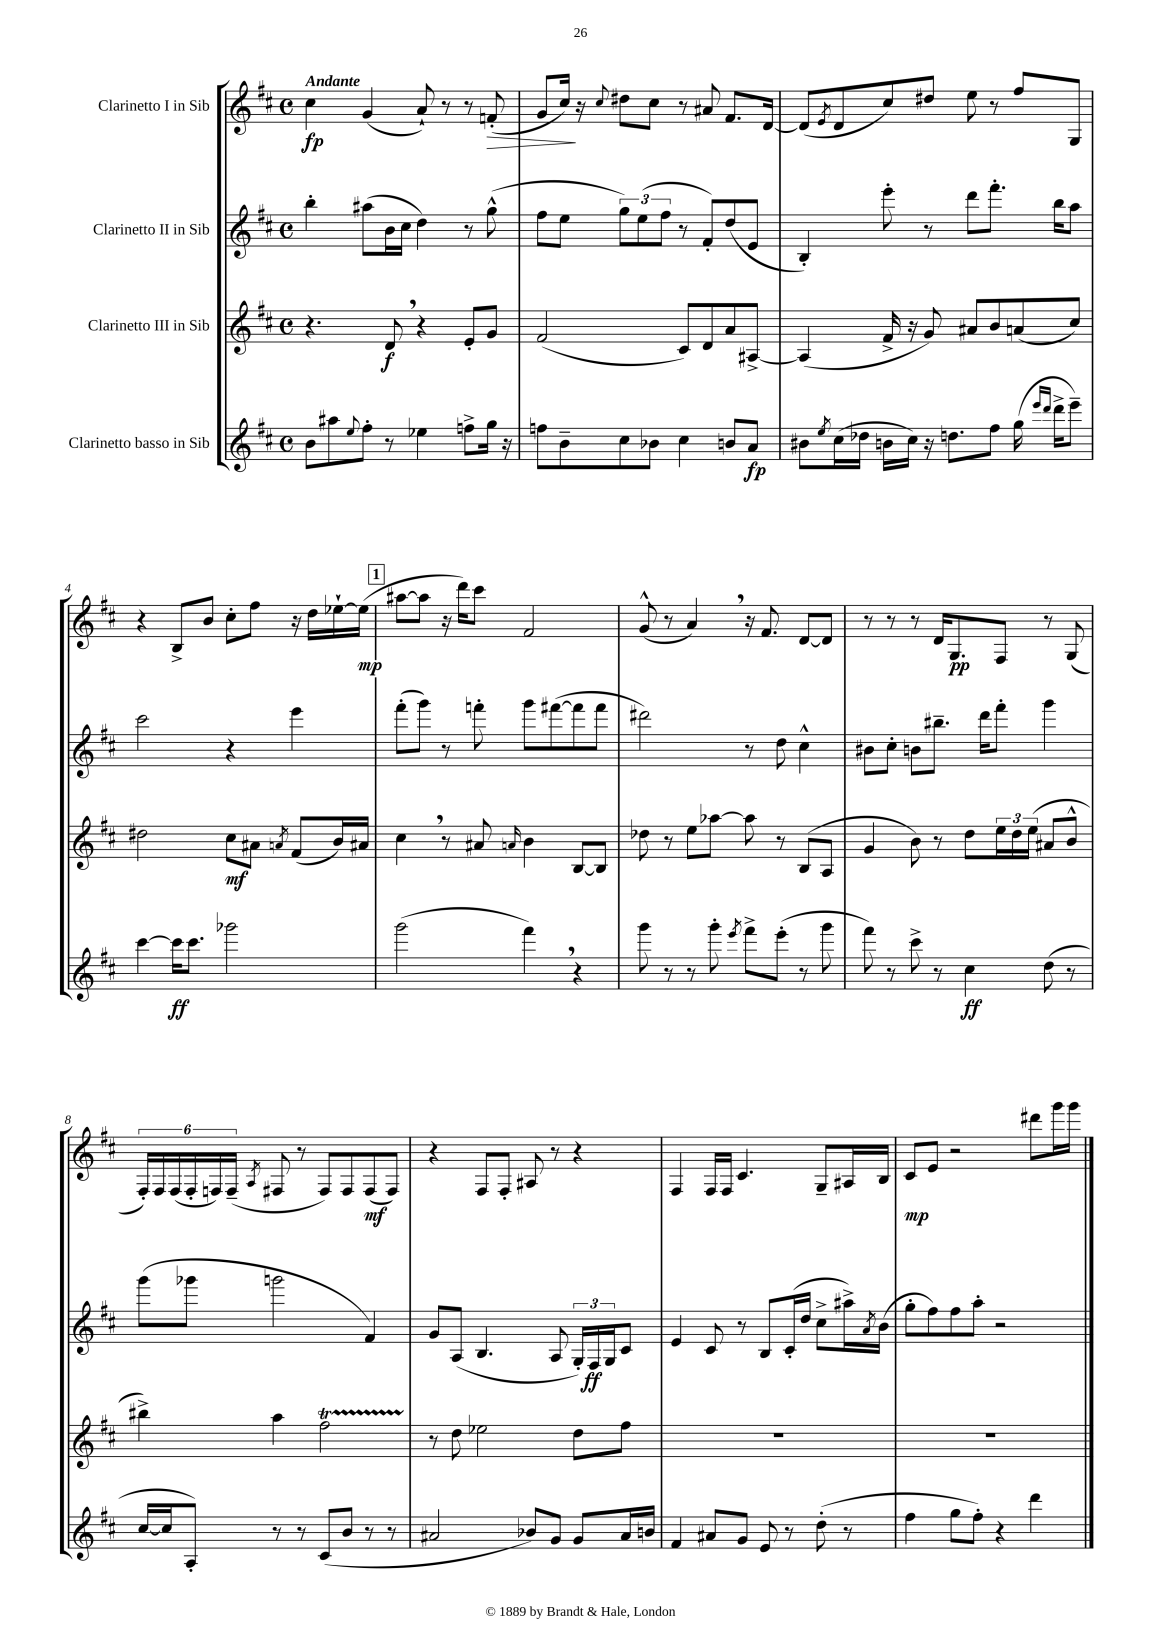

**kern	**kern	**kern	**kern
*staff4	*staff3	*staff2	*staff1
*clefG2	*clefG2	*clefG2	*clefG2
*k[f#c#]	*k[f#c#]	*k[f#c#]	*k[f#c#]
*M4/4	*M4/4	*M4/4	*M4/4
*met(c)	*met(c)	*met(c)	*met(c)
8b	4.r	4bb'	4cc#
8aa#	.	.	.
8qqee	.	.	.
8ff#'	.	(8aa#	(4g
8r	8d	16b	.
.	.	16cc#	.
4ee-	4r	4dd)	8a`)
.	.	.	8r
8ff^	8e'	8r	8r
16gg	8g	(8gg^^	(8f'
16r	.	.	.
=	=	=	=
8ff	(2f#	8ff#	8g
8b~	.	8ee	16cc#)
.	.	.	16r
.	.	.	8qqcc#
8cc#	.	12gg)	8dd#
.	.	(12ee	.
8b-	.	.	8cc#
.	.	12ff#	.
4cc#	8c#)	8r	8r
.	8d	8f#')	8a#
8b	8a	(8dd	8.f#
8a	[8A#^	8e	.
.	.	.	[16d
=	=	=	=
8b#	(4A#]	4B')	(8d]
8qee	.	.	8qe
(16cc#	.	.	8d
16dd-	.	.	.
16b	16f#^	8eee'	8cc#)
16cc#)	16r	.	.
16r	8g)	8r	8dd#
8.dd	.	.	.
.	8a#	8ddd	8ee
8ff#	8b	8.fff#'	8r
(16gg	(8a	.	8ff#
16qqeee	.	.	.
16qqddd	.	.	.
16ddd^	.	16bb	.
8eee~)	8cc#)	8aa	8G
=	=	=	=
[4ccc#	2dd#	2ccc#	4r
16ccc#]	.	.	8B^
8.ccc#	.	.	.
.	.	.	8b
2ggg-	8cc#	4r	8cc#'
.	8a#	.	8ff#
.	8qa	.	.
.	(8f#	4eee	16r
.	.	.	16dd
.	16b)	.	[16ee-`
.	16a#	.	(16ee-]
=	=	=	=
(2ggg	4cc#	(8fff#'	[8aa#
.	.	8ggg)	8aa#]
.	8r	8r	16r
.	.	.	16ddd)
.	8a#	8fff'	8ccc#
.	16qqa	.	.
4fff#)	4b	8ggg	2f#
.	.	([8fff#	.
4r	[8B	8fff#]	.
.	8B]	8fff#	.
=	=	=	=
8ggg	8dd-	2ddd#)	(8g^^
8r	8r	.	8r
8r	8ee	.	4a)
8ggg'	[8aa-	.	.
8qeee	.	.	.
8fff#^	8aa-]	8r	16r
.	.	.	8.f#
(8eee'	8r	8dd	.
8r	(8B	4cc#^^	[8d
8ggg	8A	.	8d]
=	=	=	=
8fff#)	4g	8b#	8r
8r	.	8cc#'	8r
8ccc#^	8b)	8b	8r
8r	8r	8.bb#~	16d
.	.	.	8.G
4cc#	8dd	.	.
.	.	16ddd	.
.	24ee	8fff#'	8F#
.	24dd	.	.
.	(24ee	.	.
(8dd	8a#	4ggg	8r
8r	8b^^	.	(8G
=	=	=	=
[16cc#	4bb#^)	(8ggg	24F#')
.	.	.	24F#
16cc#]	.	.	.
.	.	.	(24F#
8A')	.	8ggg-	24F#'
.	.	.	24F)
.	.	.	(24F~
.	.	.	8qA
8r	4aa	2ggg	8F#
8r	.	.	8r
(8c#	2ff#	.	8F#)
8b	.	.	8F#
8r	.	4f#)	(8F#
8r	.	.	8F#)
=	=	=	=
2a#	8r	8g	4r
.	8dd	(8A	.
.	2ee-	4.B	8F#
.	.	.	8F#'
8b-)	.	.	8A#
8g	.	8A	8r
8g	8dd	24G')	4r
.	.	24F#	.
.	.	24G	.
16a#	8ff#	8c#	.
16b	.	.	.
=	=	=	=
4f#	1r	4e	4F#
8a#	.	8c#	16F#
.	.	.	16F#
8g	.	8r	4.c#
8e	.	8B	.
8r	.	(16c#'	.
.	.	16dd	.
(8dd'	.	8cc#^	8G~
8r	.	16aa#^)	16A#
.	.	8qa	.
.	.	(16b	16B
=	=	=	=
4ff#	1r	8gg'	8c#
.	.	8ff#)	8e
8gg	.	8ff#	2r
8ff#')	.	8aa'	.
4r	.	2r	.
4ddd	.	.	8ddd#
.	.	.	16ggg
.	.	.	16ggg
==	==	==	==
*-	*-	*-	*-
